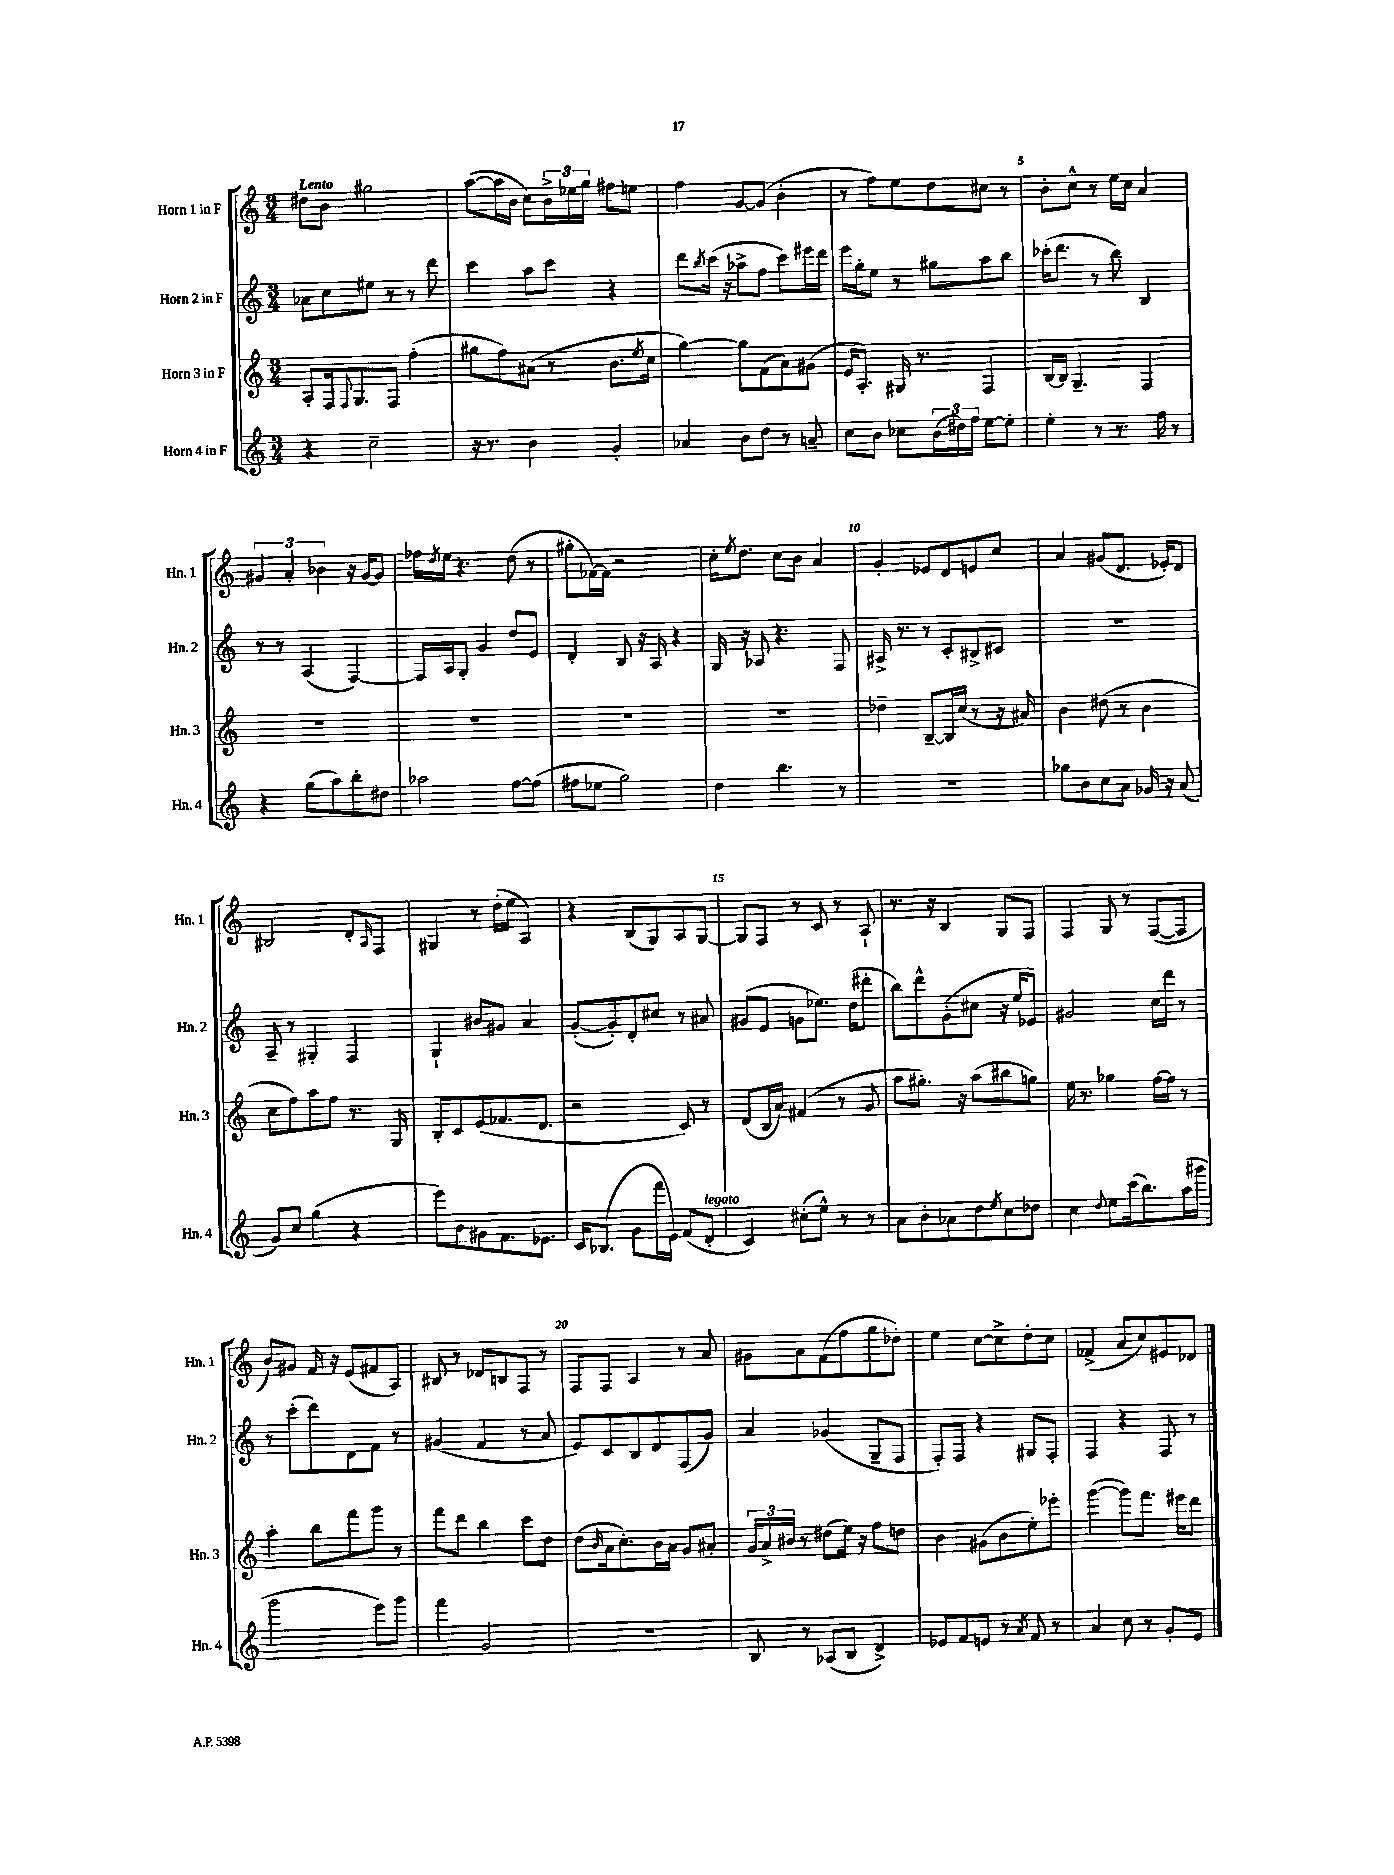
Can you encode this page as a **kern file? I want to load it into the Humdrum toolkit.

**kern	**kern	**kern	**kern
*part4	*part3	*part2	*part1
*staff4	*staff3	*staff2	*staff1
*I"Horn 4 in F	*I"Horn 3 in F	*I"Horn 2 in F	*I"Horn 1 in F
*I'Hn. 4	*I'Hn. 3	*I'Hn. 2	*I'Hn. 1
*clefG2	*clefG2	*clefG2	*clefG2
*k[]	*k[]	*k[]	*k[]
*M3/4	*M3/4	*M3/4	*M3/4
=1	=1	=1	=1
!	!	!	!LO:TX:a:B:t=Lento
4r	8A'/L	8a-X\L	8dd#X\L
.	16F/k	8cc\	8b\J
.	8qqF/	.	.
.	8.G/	.	.
2cc~\	.	8ee#X\J	2gg#X\
.	8F/J	8r	.
.	(4ff'\	8r	.
.	.	8ddd\	.
=2	=2	=2	=2
16r	8gg#X\L	4ccc\	([8aa\L
8.r	.	.	.
.	8ff\)	.	16aa\L]
.	.	.	16b\JJ
4b\	(8a#X\J	8aa\L	8cc\L)
.	8r	8ccc\J	24b^\L
.	.	.	24ee-X\
.	.	.	24gg\JJ
4g'/	8.b\L	4r	8ff#X\L
.	.	.	8een\J
.	8qee/	.	.
.	16cc\Jk	.	.
=3	=3	=3	=3
4a-X/	[4gg\)	8ddd\L	4ff\
.	.	8qbb/	.
.	.	(16ccc\Jk	.
.	.	16r	.
8b\L	8gg\L]	8aa-X^\L	[8g/L
8dd\J	(8f\	8ff\J	(8g/J]
8r	8a\)	8ccc\L)	4b'\
8an~/	(8g#X\J	16eee#X\L	.
.	.	16ddd\JJ	.
=4	=4	=4	=4
8cc\L	16e/KL	16eee\LL	8r
.	8.A'/J)	16gg'\J	.
8b\J	.	8ee\J	8ff\L)
8cc-X\L	16G#X/	8r	8ee\
.	8.r	.	.
(24b\L	.	8gg#X\L	8dd\
24dd#X\)	.	.	.
24ff\JJ	.	.	.
[8ee\L	4F/	8aa\	8cc#X\J
8ee'\J]	.	8bb\J	8r
=5	=5	=5	=5
4ee'\	[16B/LL	(16ccc-X'\KL	8b'\L
.	16B/JJ]	8.ddd\J	.
.	4.G~/	.	8cc^^\J
8r	.	8r	8r
8.r	.	8bb\)	16ee\LL
.	.	.	16cc\JJ
.	4F/	4B/	4a/
16ff\	.	.	.
8r	.	.	.
!!LO:LB:g=z
=6	=6	=6	=6
4r	2.r	8r	6g#X/
.	.	8r	.
.	.	.	6a'/
(8gg\L	.	(4A/	.
.	.	.	6b-X\
8aa\)	.	.	.
8bb'\	.	[4F/)	16r
.	.	.	[16g#/KL
8dd#X\J	.	.	8g#/J]
=7	=7	=7	=7
2aa-X\	2.r	16F/LL]	16ff-X\LL
.	.	.	8qdd/
.	.	16A/J	16ee\JJ
.	.	8G'/J	4.r
.	.	4g/	.
[8ff\L	.	8dd/L	(8dd\
(8ff\J]	.	8e/J	8r
=8	=8	=8	=8
8ff#X\L	2.r	4d'/	8gg#X'\L
8ee-X\J	.	.	[16f-X\L)
.	.	.	16f-\JJ]
2gg\)	.	8B/	2r
.	.	16r	.
.	.	16A/	.
.	.	4r	.
=9	=9	=9	=9
4dd\	2.r	16G/	16cc'\KL
.	.	.	8qee/
.	.	16r	8.dd\J
.	.	8A-X/	.
4.bb\	.	4.r	8cc\L
.	.	.	8b\J
.	.	.	4a/
8r	.	8F/	.
=10	=10	=10	=10
2.r	4dd-X~\	16A#X^/	4g'/
.	.	8.r	.
.	[8B~/L	8r	8e-X/L
.	16B/L]	8c'/L	8d/
.	(16cc/JJ	.	.
.	8r	8B#X^/	8en/
.	16r	8c#X/J	8cc/J
.	16a#X/)	.	.
=11	=11	=11	=11
8gg-X\L	4b\	2.r	4a/
8b\	.	.	.
8cc\	(8dd#X\	.	(8g#X/L
8a\J	8r	.	8.d/J
16g-X/	4b\	.	.
16r	.	.	16e-X'/KL)
(8a/	.	.	8d/J
!!LO:LB:g=z
=12	=12	=12	=12
8g/L)	8cc\L	8A~/	2B#X/
8cc/J	8ff\)	8r	.
(4gg\	8aa\	4G#X'/	.
.	8ff\J	.	.
4r	8.r	4F/	8d'/L
.	.	.	16qqA/
.	.	.	8F/J
.	16G/	.	.
=13	=13	=13	=13
8eee\L)	8B'/L	4G`/	4G#X/
8b\	8c/	.	.
8g#X\	(8e/	8b#X/L	8r
8.f\	8.f-X/	8g#X/J	(16dd'\LL
.	.	.	16ee\JJ
.	.	4a/	4A/)
8.e-X\J	8.d/J	.	.
=14	=14	=14	=14
16c/KL	2r	([8g'/L	4r
(8.B-X/J	.	.	.
.	.	8g'/])	.
8g\L	.	8d'/	(8B/L
16fff\L	.	8cc#X/J	8G/)
16e\JJ)	.	.	.
(8f/L	8c/)	8r	8A/
!LO:TX:a:i:t=legato	!	!	!
8d'/J	8r	8a#X/	[8G/J
=15	=15	=15	=15
4c/)	(8d/L	(8g#X/L	8G/L]
.	16B/L	8e/J	8F/J
.	16a/JJ)	.	.
(8cc#X'\L	(4f#X/	8gn\L	8r
8ee^^\J)	.	8.ee-X\J)	8c/
8r	8r	.	8r
.	.	(16dd\KL	.
8r	8g/	8ddd#X'\J	8A`/
=16	=16	=16	=16
8a\L	8aa\L	8bb\L)	8.r
8b'\	8.gg#X'\J)	8ddd^^\	.
.	.	.	16r
8a-X\	.	(8g'\	4B/
.	16r	.	.
8dd\	(8aa\L	8cc#X\J	.
8qee/	.	.	.
8cc\	8bb#X\	16r	8G/L
.	.	16ee/KL	.
8dd-X\J	8ggn\J)	8e-X/J)	8F/J
=17	=17	=17	=17
4cc\	16ee\	2g#X/	4F/
.	8.r	.	.
8qqdd/	.	.	.
8ee\L	4gg-X\	.	8G/
(16ccc\k	.	.	8r
8.bb\)	.	.	.
.	[16ff\LL	16cc\LL	([8F/L
.	16ff\JJ]	16ddd\JJ	.
(16aa\L	8r	8r	8F/J]
16ggg#X\JJ	.	.	.
!!LO:LB:g=z
=18	=18	=18	=18
2ggg\	4aa'\	8r	8b/L)
.	.	(8ccc'\L	8g#X/J
.	8bb\L	8ddd\)	16f/
.	.	.	16r
.	8fff\	8d\	(8e/L
8eee\L)	8ggg\J	8f\J	8f#X/
8ggg\J	8r	8r	8A/J)
=19	=19	=19	=19
4fff\	8fff\L	(4g#X/	8B#X/
.	8ddd\J	.	8r
2g/	4bb\	4f/	8d-X/L
.	.	.	8Bn/
.	8ccc\L	8r	8F/J
.	8dd\J	8a/	8r
=20	=20	=20	=20
2.r	(8dd\L	8e/L)	8F/L
.	16qqb/	.	.
.	16a\k	8c/	8F/J
.	8.cc'\)	.	.
.	.	8B/	4A/
.	16b\L	8d/	.
.	16a\JJ	.	.
.	8g/L	(8F/	8r
.	8a#X'/J	8g/J)	8a/
=21	=21	=21	=21
8B/	24g/LL	4a/	8g#X\L
.	24a^/	.	.
.	24b#X/JJ	.	.
8r	8r	.	8a\
(8A-X/L	(8dd#X\L	(4g-X/	(8f\
8B/J	16ee\Jk)	.	8ff\
.	16r	.	.
4d^/)	8ff\L	8G~/L	8gg\
.	8ddn\J	8F/J	8dd-X'\J)
=22	=22	=22	=22
8e-X/L	4b\	8F'/L)	4ee\
8f/	.	8F/J	.
8en/J	(8g#X\L	4r	[8cc\L
8r	8b\	.	8cc^\]
8qa/	.	.	.
8f/	8ee'\)	8G#X/L	8dd'\
8r	8eee-X'\J	8F'/J	8cc\J
=23	=23	=23	=23
4a/	([4ggg\	4F/	(4f-X^/
8cc\	8ggg\L])	4r	8a/L
8r	8.fff\J	.	8cc/)
8g'/L	.	8F/	8e#X/
.	16eee#X\KL	.	.
8e/J	8ddd\J	8r	8d-X/J
==	==	==	==
*-	*-	*-	*-
